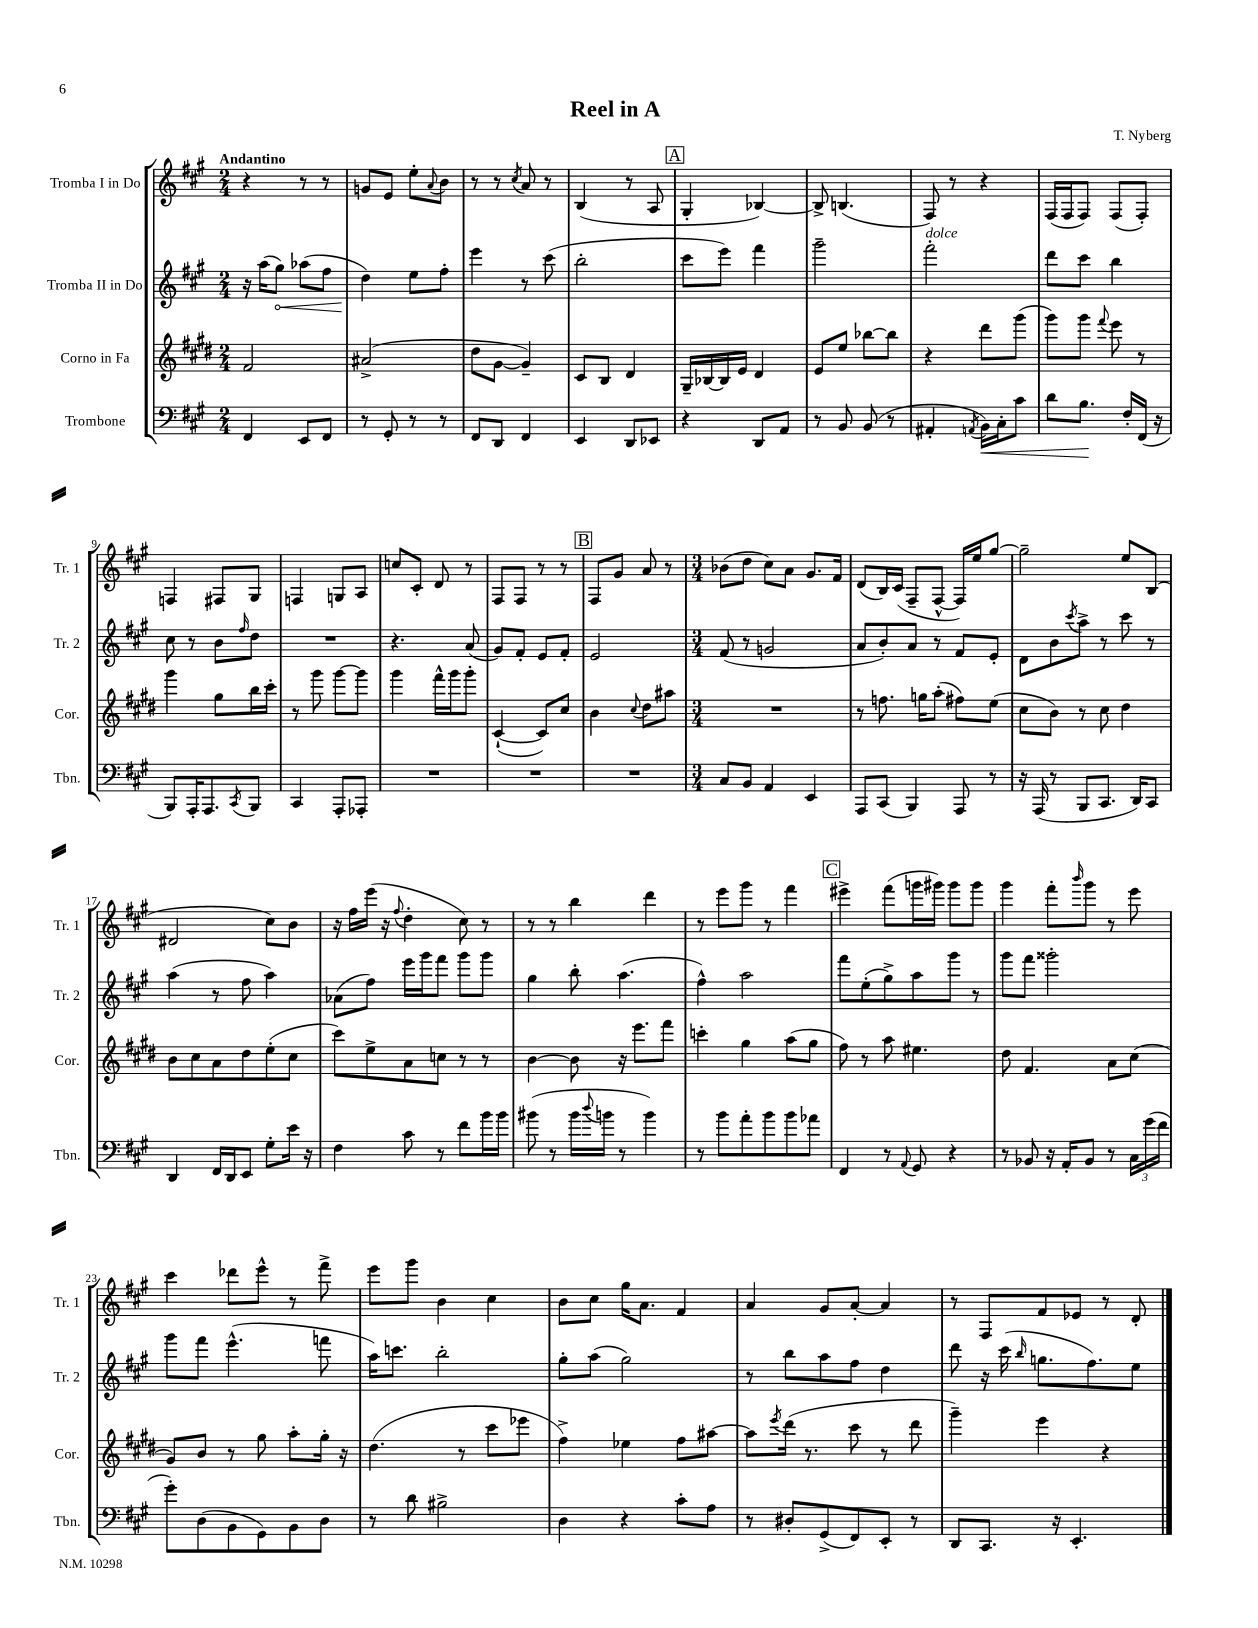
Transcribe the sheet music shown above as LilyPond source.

\header { title = "Reel in A" composer = "T. Nyberg" }
<<
\new StaffGroup <<
\new Staff = "s0" \with { instrumentName = "Tromba I in Do" shortInstrumentName = "Tr. 1" } {
    \clef treble \key a \major \numericTimeSignature \time 2/4 \tempo "Andantino"
    r4 r8 r8 |
    g'8 e'8 e''8-. \appoggiatura { a'8 } b'8 |
    r8 r8 \acciaccatura { cis''8 } a'8 r8 |
    b4( r8 a8 |
    \mark \markup { \box "A" } gis4-. bes4~) |
    bes8-> b4.( |
    fis8) r8 r4 |
    fis16( fis16 fis8) fis8( fis8-.) |
    f4 fis8 gis8 |
    f4 g8 a8 |
    c''8 cis'8-. d'8 r8 |
    fis8 fis8 r8 r8 |
    \mark \markup { \box "B" } fis8 gis'8 a'8 r8 |
    \numericTimeSignature \time 3/4 bes'8( d''8 cis''8) a'8 gis'8. fis'16 |
    d'8( b16) cis'16( fis8-- fis8~-^ fis16) e''16 gis''8~ |
    gis''2-- e''8 b8( |
    dis'2 cis''8) b'8 |
    r16 fis''16 e'''16( r16 \appoggiatura { fis''8 } d''4-. cis''8) r8 |
    r8 r8 b''4 d'''4 |
    r8 e'''8 gis'''8 r8 fis'''4 |
    \mark \markup { \box "C" } eis'''4-> fis'''8( g'''16 gis'''16) gis'''8 gis'''8 |
    gis'''4 fis'''8-. \grace { b'''16 } gis'''8 r8 e'''8 |
    cis'''4 des'''8 e'''8-^ r8 fis'''8-> |
    e'''8 gis'''8 b'4 cis''4 |
    b'8 cis''8 gis''16 a'8. fis'4 |
    a'4 gis'8 a'8~-. a'4 |
    r8 fis8 fis'8 ees'8 r8 d'8-. \bar "|." |
}
\new Staff = "s1" \with { instrumentName = "Tromba II in Do" shortInstrumentName = "Tr. 2" } {
    \clef treble \key a \major \numericTimeSignature \time 2/4
    r16 a''16( \once \override Hairpin.circled-tip = ##t gis''8\<) aes''8( fis''8 |
    d''4\!) e''8 fis''8-. |
    e'''4 r8 cis'''8( |
    b''2-. |
    \mark \markup { \box "A" } cis'''8 e'''8) fis'''4 |
    gis'''2-- |
    fis'''2-.^\markup { \italic "dolce" } |
    d'''8 cis'''8 b''4 |
    cis''8 r8 b'8 \grace { fis''16 } d''8 |
    R2 |
    r4. a'8( |
    gis'8) fis'8-. e'8 fis'8-. |
    \mark \markup { \box "B" } e'2 |
    \numericTimeSignature \time 3/4 fis'8( r8 g'2 |
    a'8 b'8-.) a'8 r8 fis'8 e'8-. |
    d'8 b'8 \acciaccatura { cis'''8 } a''8-> r8 cis'''8 r8 |
    a''4( r8 fis''8 a''4) |
    aes'8( fis''8) e'''16 gis'''16 fis'''8 gis'''8 gis'''8 |
    gis''4 b''8-. a''4.( |
    fis''4-^) a''2 |
    \mark \markup { \box "C" } fis'''8 e''8-.( gis''8->) a''8 gis'''8 r8 |
    gis'''8 fis'''8 gisis'''2-. |
    gis'''8 fis'''8 e'''4.-^( f'''8 |
    a''16) c'''8. b''2-. |
    gis''8-. a''8( gis''2) |
    r8 b''8 a''8 fis''8 d''4 |
    d'''8 r16 cis'''16( \grace { b''16 } g''8. fis''8.) e''8 \bar "|." |
}
\new Staff = "s2" \with { instrumentName = "Corno in Fa" shortInstrumentName = "Cor." } {
    \clef treble \key e \major \numericTimeSignature \time 2/4
    fis'2 |
    ais'2->( |
    dis''8 gis'8~ gis'4--) |
    cis'8 b8 dis'4 |
    \mark \markup { \box "A" } gis16-- bes16~ bes16 e'16 dis'4 |
    e'8 e''8 bes''8~ bes''8 |
    r4 dis'''8 gis'''8( |
    gis'''8) gis'''8 \appoggiatura { fis'''8 } e'''8 r8 |
    gis'''4 gis''8 b''16 cis'''16-. |
    r8 gis'''8 gis'''8~ gis'''8 |
    gis'''4 fis'''16-^ gis'''16 gis'''8-. |
    cis'4~-!( cis'8) cis''8 |
    \mark \markup { \box "B" } b'4 \appoggiatura { cis''8 } dis''8 ais''8 |
    \numericTimeSignature \time 3/4 R2. |
    r8 f''8. g''16 a''8-.( fis''8) e''8( |
    cis''8 b'8) r8 cis''8 dis''4 |
    b'8 cis''8 a'8 dis''8 e''8-.( cis''8 |
    cis'''8) e''8-> a'8 c''8 r8 r8 |
    b'4~ b'8 r16 e'''8. fis'''8 |
    c'''4-. gis''4 a''8( gis''8 |
    \mark \markup { \box "C" } fis''8) r8 a''8 eis''4. |
    dis''8 fis'4. a'8 cis''8( |
    gis'8) b'8 r8 gis''8 a''8-. gis''16-. r16 |
    dis''4.( r8 cis'''8 ees'''8 |
    fis''4->) ees''4 fis''8 ais''8~ |
    ais''8 \acciaccatura { e'''8 } dis'''16( r8. cis'''8 r8 dis'''8 |
    gis'''4--) e'''4 r4 \bar "|." |
}
\new Staff = "s3" \with { instrumentName = "Trombone" shortInstrumentName = "Tbn." } {
    \clef bass \key a \major \numericTimeSignature \time 2/4
    fis,4 e,8 fis,8 |
    r8 gis,8-. r8 r8 |
    fis,8 d,8 fis,4 |
    e,4 d,8 ees,8 |
    \mark \markup { \box "A" } r4 d,8 a,8 |
    r8 b,8 b,8( r8 |
    ais,4-. \acciaccatura { a,8 } b,16\<) cis16-. cis'8 |
    d'8 b8.\! fis16-. fis,16( r16 |
    b,,8) a,,16-. a,,8. \acciaccatura { cis,8 } b,,8 |
    cis,4 a,,8-. aes,,8-. |
    R2 |
    R2 |
    \mark \markup { \box "B" } R2 |
    \numericTimeSignature \time 3/4 cis8 b,8 a,4 e,4 |
    a,,8 cis,8( b,,4) a,,8 r8 |
    r16 a,,16( r8 b,,8 cis,8. d,16) cis,8 |
    d,4 fis,16 d,16 e,8 gis8-. e'16 r16 |
    fis4 cis'8 r8 fis'8 b'16 b'16 |
    bis'8( r8 bis'16 \appoggiatura { d''8 } b'16 r8 b'4) |
    r8 b'8 a'8-. b'8 b'8 aes'8 |
    \mark \markup { \box "C" } fis,4 r8 \appoggiatura { a,8 } gis,8 r4 |
    r8 bes,8 r16 a,16-. bes,8 r8 \tuplet 3/2 { cis16 gis'16( fis'16 } |
    gis'8-.) d8( b,8 gis,8) b,8 d8 |
    r8 d'8 bis2-> |
    d4 r4 cis'8-. a8 |
    r8 dis8-. gis,8->( fis,8) e,8-. r8 |
    d,8 cis,8. r16 e,4.-. \bar "|." |
}
>>
>>
